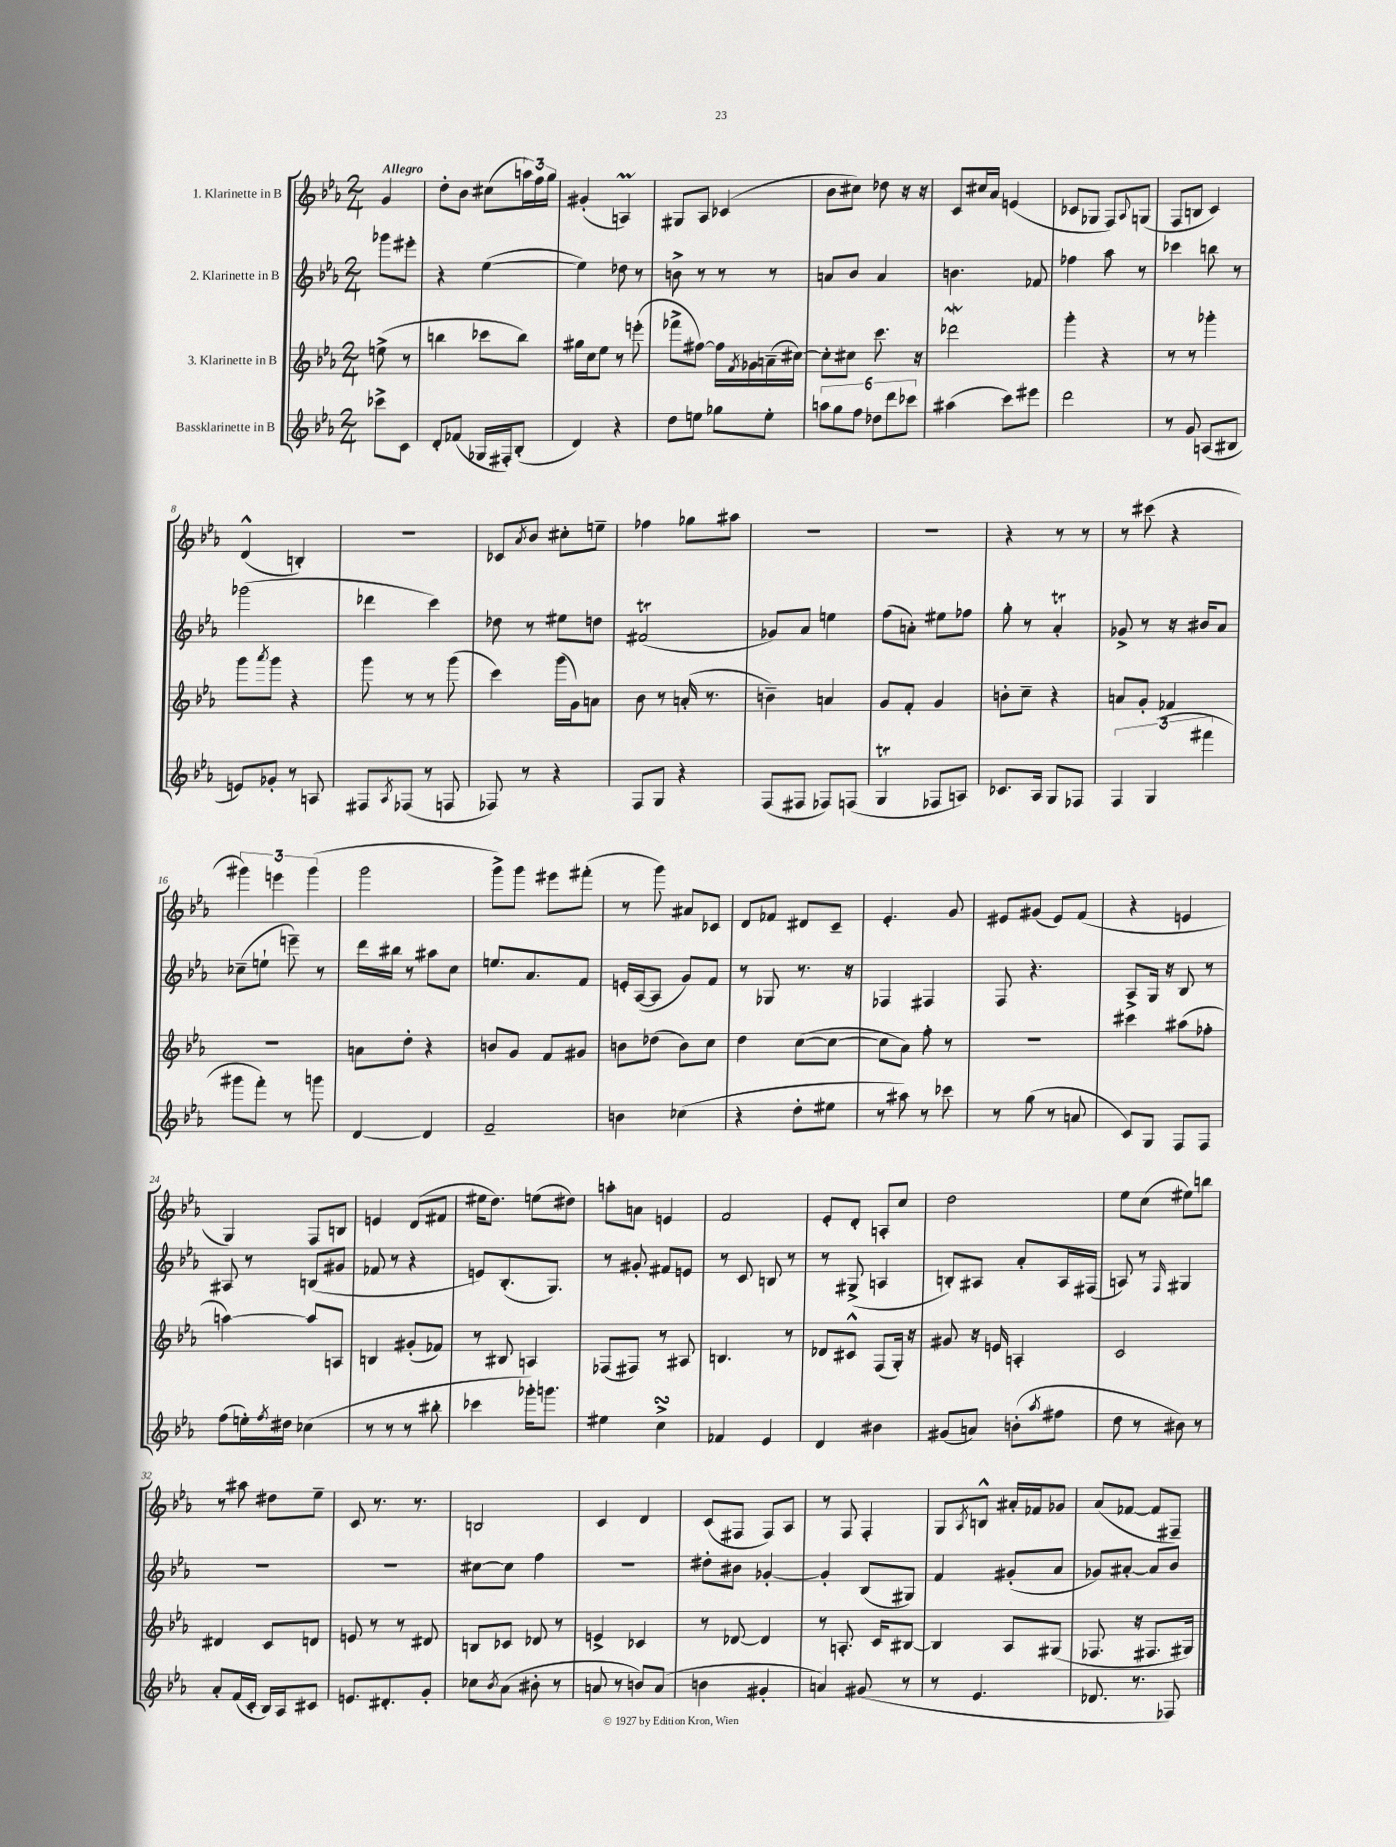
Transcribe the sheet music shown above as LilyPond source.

<<
\new StaffGroup <<
\new Staff = "s0" \with { instrumentName = "1. Klarinette in B" } {
    \clef treble \key ees \major \numericTimeSignature \time 2/4 \partial 4 \tempo "Allegro"
    g'4 |
    d''8-. bes'8 cis''8( \tuplet 3/2 { a''16) f''16 g''16 } |
    gis'4-.( a4\prall) |
    gis8 aes8 ces'4( |
    bes'8 cis''8) des''8 r16 r16 |
    c'8 cis''16 aes'16 e'4( |
    ces'8 ges8 f8) \appoggiatura { aes8 } g8( |
    f8 b8 c'4) |
    d'4-^( b4-.) |
    R2 |
    ces'8 \acciaccatura { aes'8 } bes'8 cis''8-. e''8-- |
    fes''4 ges''8 ais''8 |
    R2 |
    R2 |
    r4 r8 r8 |
    r8 cis'''8( r4 |
    \tuplet 3/2 { gis'''4) e'''4 gis'''4( } |
    g'''2 |
    g'''8->) g'''8 eis'''8 fis'''8-.( |
    r8 g'''8) ais'8 ces'8 |
    d'8 fes'8 dis'8 c'8-- |
    ees'4.-. g'8 |
    eis'8 gis'8( eis'8) f'8( |
    r4 e'4 |
    g4) f8 b8 |
    e'4 d'8( fis'8 |
    eis''16 d''8.) e''8( dis''8) |
    a''8-. a'8 e'4 |
    f'2 |
    ees'8-. d'8-. a8-. c''8 |
    d''2 |
    ees''8 c''8( eis''8) b''8 |
    r8 ais''8 dis''8 ees''8-- |
    c'8 r8. r8. |
    b2 |
    c'4 d'4 |
    c'8( fis8 fis8) aes8 |
    r8 f8 f4-. |
    g8 \acciaccatura { aes8 } b8-^ ais'16-. fes'16 ges'8 |
    aes'8( fes'8~ fes'8 fis8--) \bar "|." |
}
\new Staff = "s1" \with { instrumentName = "2. Klarinette in B" } {
    \clef treble \key ees \major \numericTimeSignature \time 2/4 \partial 4
    ges'''8 eis'''8-. |
    r4 ees''4~( |
    ees''4) des''8 r8 |
    b'8-> r8 r8 r8 |
    a'8 bes'8 a'4 |
    b'4. fes'8 |
    fes''4 aes''8 r8 |
    ces'''4 b''8 r8 |
    ges'''2( |
    des'''4 c'''4) |
    des''8 r8 eis''8 d''8 |
    fis'2\trill( |
    ges'8) aes'8 e''4 |
    f''8( a'8-.) eis''8 fes''8 |
    g''8-. r8 aes'4-.\trill |
    ges'8-> r8 r16 bis'16 aes'8 |
    ces''8--( e''8-! e'''8--) r8 |
    d'''16 bis''16 r8 ais''8 c''8 |
    e''8. aes'8. f'8 |
    e'16-. aes16~( aes8 g'8) f'8 |
    r8 ges8 r8. r16 |
    fes4 fis4 |
    f8 r4. |
    aes8-> g16 r16 bes8 r8 |
    ais8 r8 b8( gis'8 |
    fes'8 r8 r4 |
    e'8) bes8.-.( g8.) |
    r8 gis'8-. fis'8 e'8 |
    r8 c'8 b8 r8 |
    r8 gis8->( a4 |
    b8-.) ais8 aes'8-. ais16 fis16( |
    a8) r8 \grace { f16 } gis4 |
    R2 |
    R2 |
    cis''8~ cis''8 f''4 |
    R2 |
    dis''8-. bis'8 ges'4~-. |
    ges'4-. bes8( gis8) |
    f'4 gis'8-.( aes'8 |
    ges'8) ais'8~-. ais'8 bes'8 \bar "|." |
}
\new Staff = "s2" \with { instrumentName = "3. Klarinette in B" } {
    \clef treble \key ees \major \numericTimeSignature \time 2/4 \partial 4
    e''8->( r8 |
    b''4 ces'''8 b''8) |
    gis''16 c''16 ees''8 r8 e'''8-.( |
    fes'''8-> fis''8~) fis''16 \acciaccatura { f'8 } ges'16 a'16--( cis''16~) |
    cis''8-. cis''8 c'''8. r16 |
    des'''2\mordent |
    g'''4-. r4 |
    r8 r8 ges'''4-. |
    g'''8 \acciaccatura { aes'''8 } g'''8 r4 |
    g'''8 r8 r8 g'''8( |
    c'''4) g'''16( g'16) a'8 |
    bes'8 r8 a'16-.( r8. |
    b'4--) a'4 |
    g'8 f'8-. g'4 |
    b'8-. c''8-- r4 |
    a'8 g'8-. fes'4 |
    R2 |
    a'8 d''8-. r4 |
    b'8 g'8 f'8 gis'8 |
    b'8 des''8( b'8) c''8 |
    d''4 c''8~( c''8~ |
    c''8 aes'8) f''8-. r8 |
    R2 |
    cis'''4 ais''8( fes''8-. |
    a''4~) a''8 a8 |
    b4 gis'8-.( fes'8) |
    r8 bis8 a4 |
    fes8( fis8) r8 ais8 |
    b4. r8 |
    des'8 cis'8-^ f8( g16-.) r16 |
    gis'8 r16 e'16 a4-. |
    c'2 |
    dis'4 c'8 d'8 |
    e'8 r8 r8 dis'8 |
    b8 ces'8 des'8 r8 |
    e'4-> ces'4 |
    r8 des'8~ des'4 |
    r8 a8.-. c'16 bis8~ |
    bis4 aes8 gis8( |
    fes8. r16 fis8. gis16) \bar "|." |
}
\new Staff = "s3" \with { instrumentName = "Bassklarinette in B" } {
    \clef treble \key ees \major \numericTimeSignature \time 2/4 \partial 4
    ces'''8-> c'8 |
    d'8-. fes'8( ges16 fis16-.) bes8-.( |
    d'4) r4 |
    d''8 e''8 ges''8 e''8-. |
    \tuplet 6/4 { a''8 g''8 f''8 des''8 d'''8 ces'''8 } |
    ais''4( c'''8) eis'''8 |
    d'''2 |
    r8 g'8 a8( bis8 |
    e'8) ges'8-. r8 a8 |
    fis8 \acciaccatura { aes8 } fes8( r8 f8 |
    fes8) r8 r4 |
    f8 g8 r4 |
    f8( fis8 fes8) f8( |
    g4\trill fes8 a8) |
    ces'8. aes16 g8 fes8 |
    \tuplet 3/2 { f4 g4( fis'''4 } |
    gis'''8 f'''8-.) r8 g'''8 |
    d'4~ d'4 |
    f'2-- |
    b'4 ces''4( |
    r4 d''8-. eis''8 |
    r8 ais''8) r8 ces'''8 |
    r8 g''8( r8 a'8 |
    c'8) g8 f8 f8 |
    f''8( e''16-.) \acciaccatura { f''8 } dis''16 ces''4( |
    r8 r8 r8 bis''8-. |
    ces'''4 ges'''16-.) g'''8. |
    eis''4 c''4->\turn |
    fes'4 ees'4 |
    d'4 bis'4 |
    gis'8( a'8) b'8-.( \acciaccatura { aes''8 } fis''8 |
    d''8 r8 bis'8) r8 |
    aes'8-. f'16( c'16-. bes16) aes16 cis'8 |
    e'8. dis'8.-. g'8-. |
    ces''8 \acciaccatura { bes'8 } aes'8( bis'8-. r8 |
    a'8 r8 b'8) a'8( |
    b'4 gis'4-. |
    a'4) gis'8( r8 |
    r8 ees'4. |
    des'8. r8. fes8) \bar "|." |
}
>>
>>
